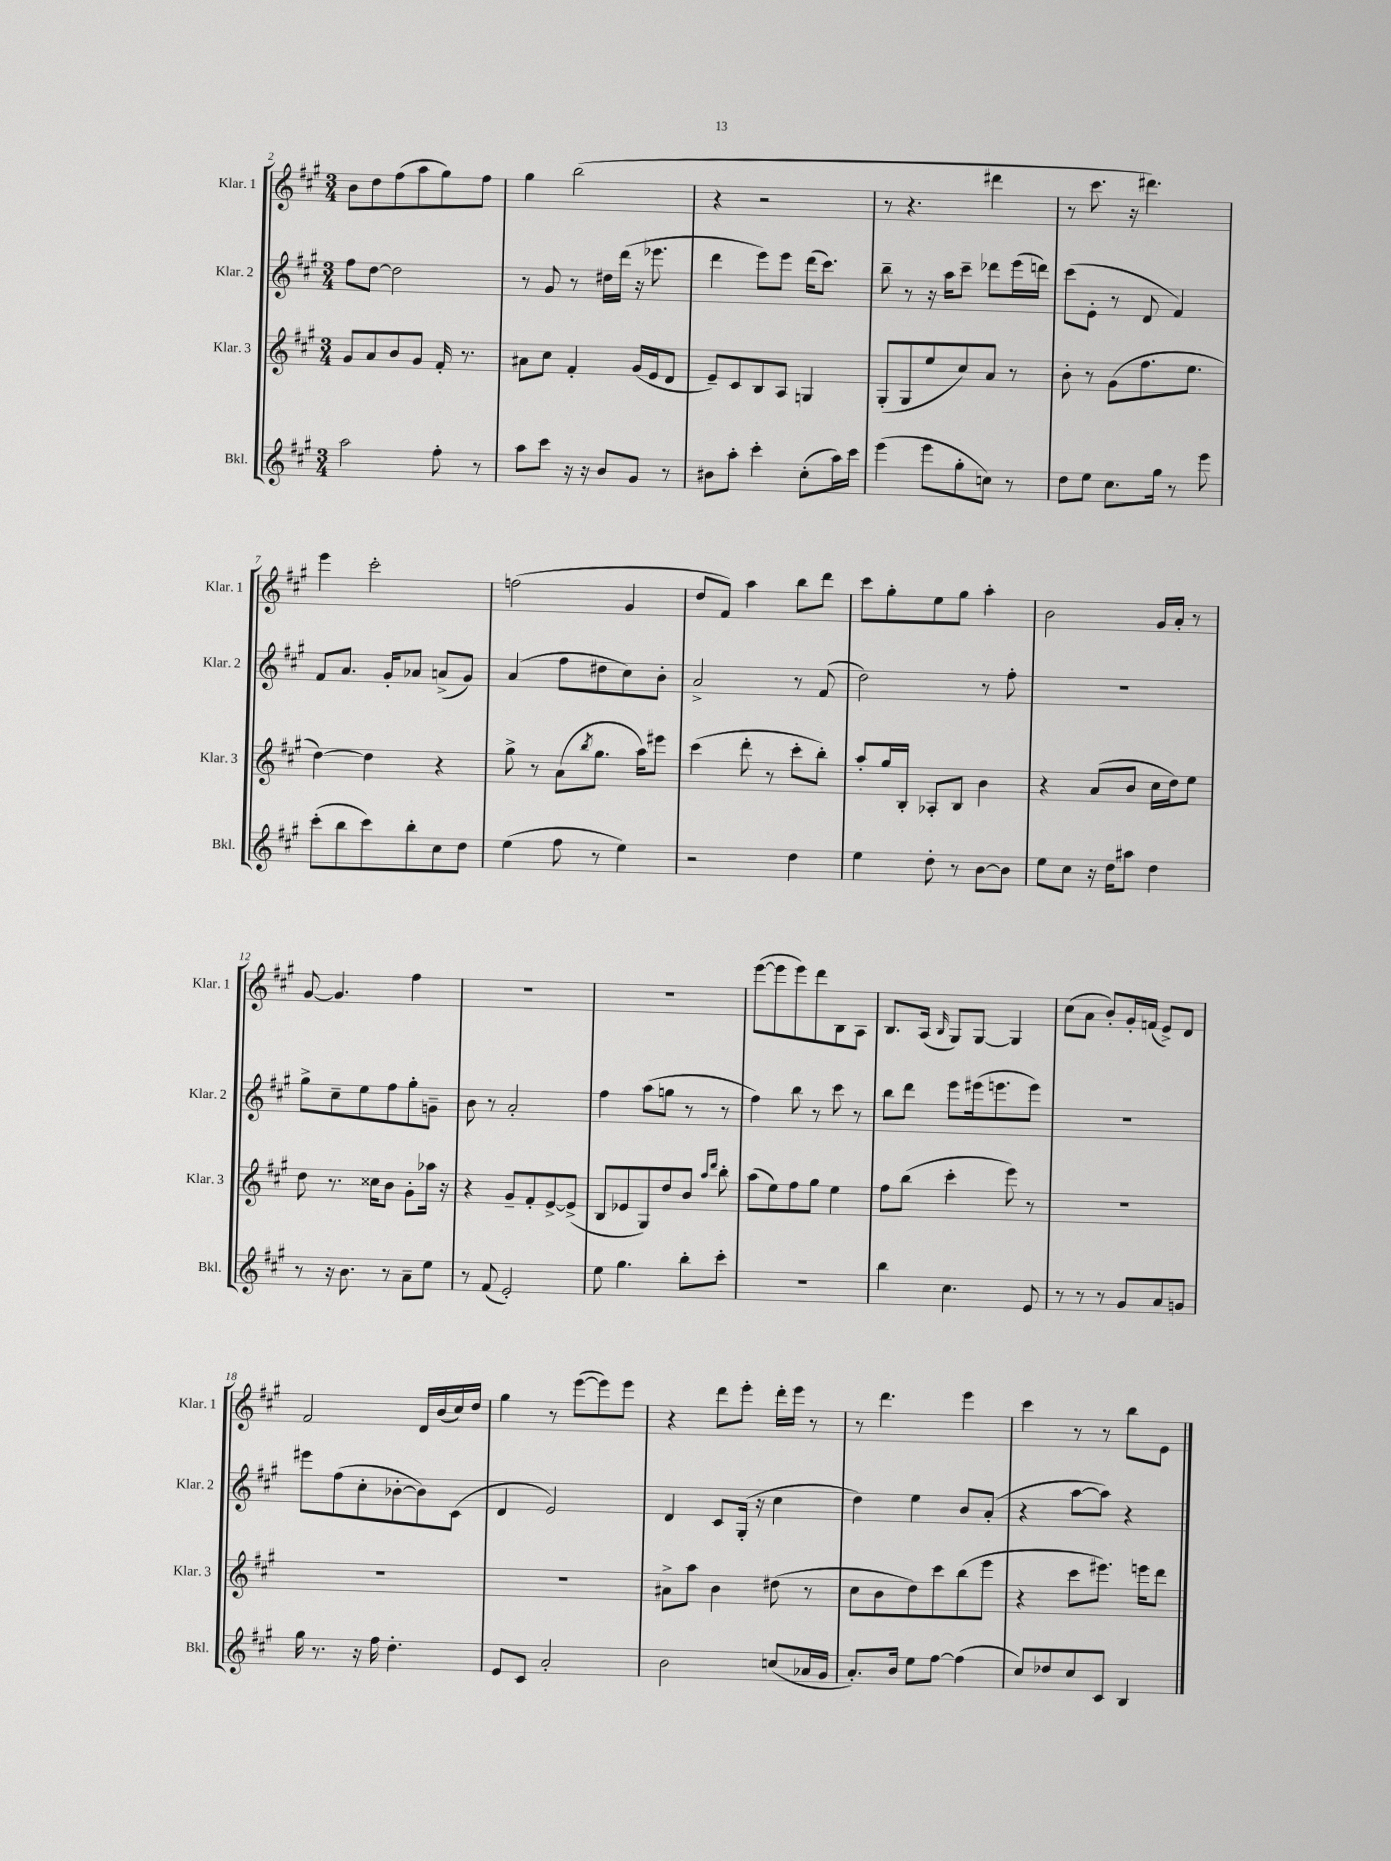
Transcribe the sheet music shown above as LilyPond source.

<<
\new StaffGroup <<
\new Staff = "s0" \with { instrumentName = "Klar. 1" shortInstrumentName = "Klar. 1" } {
    \clef treble \key a \major \numericTimeSignature \time 3/4
    b'8 d''8 fis''8( a''8 gis''8) fis''8 |
    gis''4 b''2( |
    r4 r2 |
    r8 r4. dis'''4 |
    r8 cis'''8. r16 dis'''4.) |
    e'''4 cis'''2-. |
    f''2( gis'4 |
    d''8 fis'8) a''4 b''8 d'''8 |
    cis'''8 gis''8-. e''8 gis''8 a''4-. |
    b'2 gis'16 a'16-. r8 |
    gis'8~ gis'4. fis''4 |
    R2. |
    R2. |
    e'''8~( e'''8 e'''8) d'''8 b8 a8 |
    b8. a16( \grace { b16 } gis8) gis8~ gis4 |
    cis''8( a'8 b'8-.) gis'16-. f'16( e'8->) d'8 |
    fis'2 d'16 b'16( cis''16) d''16 |
    gis''4 r8 e'''8~( e'''8) e'''8 |
    r4 d'''8 e'''8-. d'''16-. e'''16 r8 |
    r8 d'''4. e'''4 |
    cis'''4 r8 r8 b''8 e'8 \bar "|." |
}
\new Staff = "s1" \with { instrumentName = "Klar. 2" shortInstrumentName = "Klar. 2" } {
    \clef treble \key a \major \numericTimeSignature \time 3/4
    fis''8 d''8~ d''2 |
    r8 gis'8 r8 dis''16 d'''16( r16 ees'''8. |
    d'''4 e'''8) e'''8 d'''16( cis'''8.) |
    b''8-- r8 r16 a''16 cis'''8-- des'''8 e'''16( d'''16) |
    cis'''8( e'8-. r8 d'8 fis'4) |
    fis'8 a'8. gis'16-. aes'8 a'8->( gis'8) |
    a'4( fis''8 dis''8 cis''8) b'8-. |
    a'2-> r8 fis'8( |
    d''2) r8 fis''8-. |
    R2. |
    gis''8-> cis''8-- e''8 fis''8 gis''8-. g'8-- |
    b'8 r8 a'2-. |
    fis''4 a''8( g''8 r8 r8 |
    fis''4) b''8 r8 cis'''8 r8 |
    b''8 d'''8 e'''8 eis'''16( e'''8. e'''8) |
    R2. |
    eis'''8 fis''8( cis''8-. bes'8~-. bes'8) cis'8( |
    d'4 e'2) |
    d'4 cis'8 gis16-.( r16 cis''4 |
    d''4) e''4 b'8 a'8-.( |
    r4 a''8~ a''8) r4 \bar "|." |
}
\new Staff = "s2" \with { instrumentName = "Klar. 3" shortInstrumentName = "Klar. 3" } {
    \clef treble \key a \major \numericTimeSignature \time 3/4
    gis'8 a'8 b'8 gis'8 fis'16-. r8. |
    ais'8 cis''8 fis'4-. gis'16( e'16 d'8 |
    e'8--) cis'8 b8 a8 g4 |
    gis8-.( gis8 e''8 cis''8) a'8 r8 |
    b'8-. r8 gis'8( fis''8. e''8. |
    d''4~) d''4 r4 |
    gis''8-> r8 a'8( \acciaccatura { b''8 } gis''8. a''16) eis'''8 |
    cis'''4( d'''8-. r8 cis'''8-. b''8-.) |
    a''8-. gis''16 b16-. aes8-. b8 b'4 |
    r4 a'8( b'8 cis''16 d''16) e''8 |
    d''8 r8. cisis''16 b'8 gis'8-. aes''16 r16 |
    r4 gis'8-- fis'8-. e'8~-> e'8->( |
    b8 ees'8 gis8) d''8 b'8 \grace { a''16 d'''16 } b''8-. |
    a''8( e''8) fis''8 gis''8 e''4 |
    fis''8 b''8( cis'''4-. e'''8) r8 |
    R2. |
    R2. |
    R2. |
    ais'8-> a''8 b'4 dis''8( r8 |
    cis''8 b'8 d''8) cis'''8 b''8( e'''8 |
    r4 cis'''8 eis'''8.) e'''16 d'''8 \bar "|." |
}
\new Staff = "s3" \with { instrumentName = "Bkl." shortInstrumentName = "Bkl." } {
    \clef treble \key a \major \numericTimeSignature \time 3/4
    a''2 fis''8-. r8 |
    a''8 cis'''8 r16 r16 b'8 gis'8 r8 |
    bis'8 a''8-. cis'''4-. cis''8-.( a''16) cis'''16 |
    e'''4( e'''8 gis''8-. c''8) r8 |
    d''8 e''8 cis''8. gis''16 r8 e'''8 |
    cis'''8-.( b''8 cis'''8) b''8-. cis''8 d''8 |
    e''4( fis''8 r8 e''4) |
    r2 d''4 |
    e''4 d''8-. r8 b'8~ b'8 |
    e''8 cis''8 r16 d''16 ais''8 d''4 |
    r8 r16 b'8. r8 a'8-- e''8 |
    r8 fis'8( e'2-.) |
    e''8 gis''4. b''8-. cis'''8-. |
    R2. |
    b''4 cis''4. e'8 |
    r8 r8 r8 gis'8 a'8 g'8 |
    gis''16 r8. r16 fis''16 d''4.-. |
    e'8 cis'8 a'2-. |
    b'2 c''8( aes'16 gis'16 |
    a'8.-.) b'16 e''8 fis''8~ fis''4( |
    cis''8) des''8 cis''8 cis'8 b4 \bar "|." |
}
>>
>>
\layout { \context { \Score currentBarNumber = #2 } }
